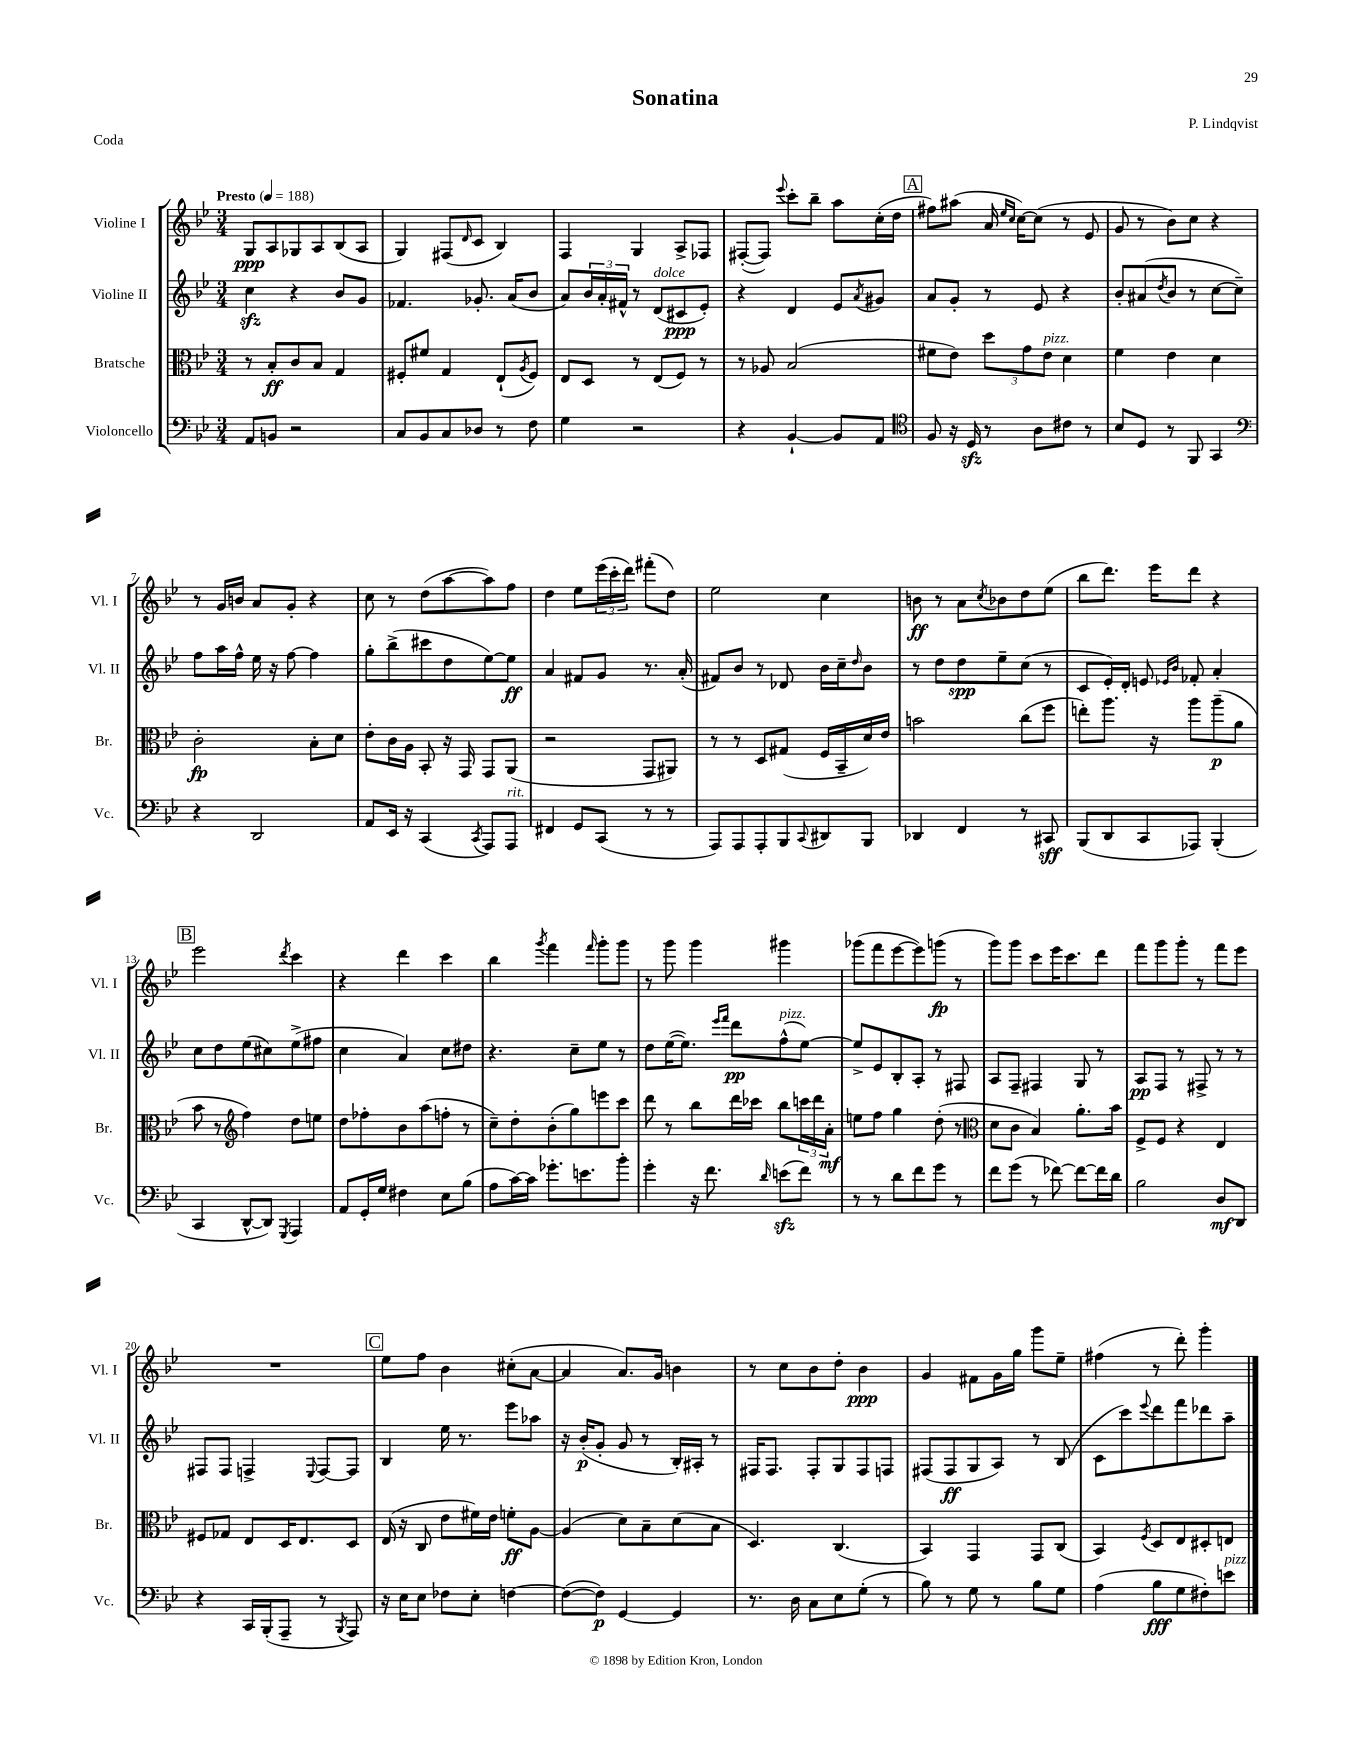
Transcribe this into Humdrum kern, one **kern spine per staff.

**kern	**kern	**kern	**kern
*staff4	*staff3	*staff2	*staff1
*clefF4	*clefC3	*clefG2	*clefG2
*k[b-e-]	*k[b-e-]	*k[b-e-]	*k[b-e-]
*M3/4	*M3/4	*M3/4	*M3/4
*MM188	*MM188	*MM188	*MM188
8AA/L	8r	4cc\	8G/L
8BB/J	8B-'/L	.	8A/
2r	8c/	4r	8G-/
.	8B-/J	.	8A/
.	4G/	8b-/L	(8B-/
.	.	8g/J	8A/J
=	=	=	=
8C/L	8F#'/L	4.f-/	4G/)
8BB-/	8f#/J	.	.
8C/	4G/	.	(8F#/L
.	.	.	16qqd/
8D-/J	.	8.g-'/	8c/J
8r	(8E-`/L	.	4B-/)
.	.	(16a/LK	.
.	8qA/	.	.
8F\	8F#/J)	8b-/J	.
=	=	=	=
4G\	8E-/L	8a/L)	4F/
.	8D/J	24b-/L	.
.	.	24a'/	.
.	.	24f#^^/JJ	.
2r	8r	8r	4G/
.	(8E-/L	(8d/L	.
.	8F/J)	8c#/	8A^/L
.	8r	8e-'/J)	8F-/J
=	=	=	=
4r	8r	4r	([8F#'/L
.	8A-/	.	8F#/]J)
.	.	.	8qqeee-/
[4BB-`/	(2B-/	4d/	8ccc'\L
.	.	.	8bb-~\J
8BB-/]L	.	8e-/L	8aa\L
.	.	8qa/	.
8AA/J	.	8g#/J	(16cc'\L
.	.	.	16dd\JJ
=	=	=	=
*clefC4	*	*	*
8F/	8f#\L	8a/L	8ff#\L)
16r	8e-\J)	8g'/J	(8aa#\J
16D/	.	.	.
8r	12dd\L	8r	16a/
.	.	.	16qqee-/LL
.	.	.	16qqcc/JJ
.	.	.	[16cc\LK)
.	12g\	.	.
8A\L	.	8e-/	(8cc\]J
.	12e-\J	.	.
8c#\J	4d\	4r	8r
8r	.	.	8e-/
=	=	=	=
8B-/L	4f\	8b-'/L	8g/
8D/J	.	(8a#/	8r
.	.	8qdd/	.
8r	4e-\	8b-/J	8b-\L)
8FF/	.	8r	8cc\J
4GG/	4d\	[8cc\L	4r
.	.	8cc~\]J)	.
=	=	=	=
*clefF4	*	*	*
4r	2c'\	8ff\L	8r
.	.	16aa\L	16g/LL
.	.	16ff^^\JJ	16b/JJ
2DD/	.	16ee-\	8a/L
.	.	16r	.
.	.	[8ff\	8g'/J
.	8B-'\L	4ff\]	4r
.	8d\J	.	.
=	=	=	=
8AA/L	8e-'\L	8gg'\L	8cc\
16EE-/Jk	16c\L	(8bb-^\	8r
16r	16A\JJ	.	.
(4CC/	8BB-'/	8ccc#\	(8dd\L
.	16r	8dd\	[8aa\
.	16GG/	.	.
8qCC/	.	.	.
8AAA/L)	8GG/L	[8ee-\)	8aa\])
8AAA/J	(8AA/J	8ee-\]J	8ff\J
=	=	=	=
4FF#/	2r	4a/	4dd\
8GG/L	.	8f#/L	8ee-\L
(8CC/J	.	8g/J	(24eee-\L
.	.	.	24ccc'\
.	.	.	24ddd\JJ)
8r	8GG/L	8.r	(8fff#'\L
8r	8AA#/J)	.	8dd\J)
.	.	(16a'/	.
=	=	=	=
8AAA/L)	8r	8f#/L)	2ee-\
8AAA/	8r	8b-/J	.
8AAA'/	8D/L	8r	.
8BBB-/	(8G#/J	8d-/	.
8qqCC/	.	.	.
8DD#/	16F/LL	16b-\LL	4cc\
.	16BB-~/	16cc~\J	.
.	.	16qqdd/	.
8BBB-/J	16d/)	8b-\J	.
.	16e-/JJ	.	.
=	=	=	=
4DD-/	2b\	8r	8b\
.	.	8dd\L	8r
4FF/	.	8dd\	8a\L
.	.	.	8qcc/
.	.	8ee-~\	8b-\
8r	(8cc\L	(8cc\J	8dd\
8CC#/	8ff\J	8r	(8ee-\J
=	=	=	=
(8BBB-/L	8ee'\L)	8c/L	8bb-\L
8DD/	8.aa\J	16e-'/L)	8.ddd\J)
.	.	16d'/JJ	.
8CC/	.	8e/	.
.	16r	.	16eee-\LK
.	.	16qqe-/LL	.
.	.	16qqb-/JJ	.
8AAA-/J)	8aa\L	8f-'/	8ddd\J
(4BBB-'/	(8aa~\	4a'/	4r
.	8a\J	.	.
=	=	=	=
4CC/	8b-\	8cc\L	2eee-\
.	8r	8dd\	.
*	*clefG2	*	*
[8DD^^/L	4ff\)	(8ee-\	.
8DD/]J)	.	8cc#\)	.
8qGGG/	.	.	8qddd/
4AAA/	8dd\L	(8ee-^\	4ccc\
.	8ee\J	8ff#\J	.
=	=	=	=
8AA/L	8dd\L	4cc\	4r
16GG'/L	8ff-'\	.	.
16G/JJ	.	.	.
4F#\	8b-\	4a/)	4ddd\
.	(8aa\	.	.
8E-\L	8ff'\J	8cc\L	4ccc\
(8B-\J	8r	8dd#\J	.
=	=	=	=
8A\L	8cc~\L)	4.r	4bb-\
[16c\L)	8dd'\	.	.
16c\]JJ	.	.	.
.	.	.	8qggg/
8.g-'\L	(8b-'\	.	4fff\
.	8gg\)	8cc~\L	.
8.e\	.	.	.
.	.	.	16qqfff/
.	8eee\	8ee-\J	8ggg'\L
8b-'\J	8ccc\J	8r	8ggg\J
=	=	=	=
4g'\	8ddd\	8dd\L	8r
.	8r	([16ee-\K	8ggg\
.	.	8.ee-\]J)	.
16r	8bb-\L	.	4ggg\
8.f\	.	.	.
.	.	16qqeee-/LL	.
.	.	16qqfff/JJ	.
.	16ddd\L	8ddd\L	.
.	16ccc-\JJ	.	.
16qqd/	.	.	.
(8e\L	8bb-\L	(8ff^^\	4ggg#\
8f\J)	24ccc\L	[8ee-\J)	.
.	24ddd\	.	.
.	24a'\JJ	.	.
=	=	=	=
8r	8ee\L	8ee-^/]L	(8ggg-\L
8r	8ff\J	8e-/	8fff\
8d\L	4gg\	8B-'/	[8eee-\
8f\	.	8A'/J	8eee-\])
8g\J	(8dd'\	8r	(8ggg\J
8r	8r	8F#/	8r
=	=	=	=
*	*clefC3	*	*
8f\L	8d\L	8A/L	8ggg\L)
(8g\J	8c\J	8F~/J	8ggg\J
8r	4B-/)	4F#/	8ccc\L
[8f-\)	.	.	16eee-\K
.	.	.	8.ccc\
8f-\_L	8.a'\L	8G/	.
16f-\]L	.	8r	8ddd\J
16d\JJ	16b-\Jk	.	.
=	=	=	=
2B-\	8F^/L	8A/L	8fff\L
.	8F/J	8F/J	8ggg\
.	4r	8r	8ggg'\J
.	.	8F#^/	8r
8D/L	4E-/	8r	8fff\L
8DD/J	.	8r	8eee-\J
=	=	=	=
4r	8F#/L	8F#/L	2.r
.	8G-/J	8F#/J	.
16CC/LL	8E-/L	4F^/	.
(16BBB-'/J	.	.	.
8AAA~/J	16D/K	.	.
.	8.E-/	.	.
.	.	8qqE-/	.
8r	.	[8F/L	.
8qBBB-/	.	.	.
8AAA/)	8D/J	8F/]J	.
=	=	=	=
16r	(16E-/	4B-/	8ee-\L
16E-\LK	16r	.	.
8E-\J	8C/	.	8ff\J
8F-\L	8e-\L	16ee-\	4b-\
.	.	8.r	.
8E-'\J	16f#\L)	.	.
.	16e-\JJ	.	.
[4F\	8f'\L	8eee-\L	(8cc#'\L
.	[8A\J	8aa-\J	[8a\J
=	=	=	=
(8F\_L	(4A/]	16r	4a/]
.	.	(16b-'/LK	.
8F\]J)	.	8g'/J	.
[4GG/	8d\L)	8g/	8.a/L)
.	8B-~\	8r	.
.	.	.	16g/Jk
4GG/]	(8d\	16B-'/LL)	4b\
.	.	16A#'/JJ	.
.	8B-\J	8r	.
=	=	=	=
8.r	4.D/)	16F#/LK	8r
.	.	8.F#/J	.
.	.	.	8cc\L
16D\	.	.	.
8C\L	.	8F#'/L	8b-\
8E-\	(4.C/	8G/	8dd'\J
(8G'\J	.	8F#/	4b-\
8r	.	8F/J	.
=	=	=	=
8B-\)	4BB-/)	(8F#/L	4g/
8r	.	8F#/	.
8G\	4GG/	8G/	8f#\L
8r	.	8A/J)	16g\L
.	.	.	16gg\JJ
8B-\L	8GG/L	8r	8ggg\L
8G\J	(8C/J	(8B-/	8ee-~\J
=	=	=	=
(4A\	4BB-/)	8c\L	(4ff#\
.	.	8ccc\)	.
.	8qF/	8qqeee-/	.
8B-\L	8D/L	8ddd\	8r
8G\	8E-/	8fff\	8ddd'\)
8F#'\)	8D#'/	8ddd-\	4ggg'\
8e\J	8E/J	8aa~\J	.
==	==	==	==
*-	*-	*-	*-
